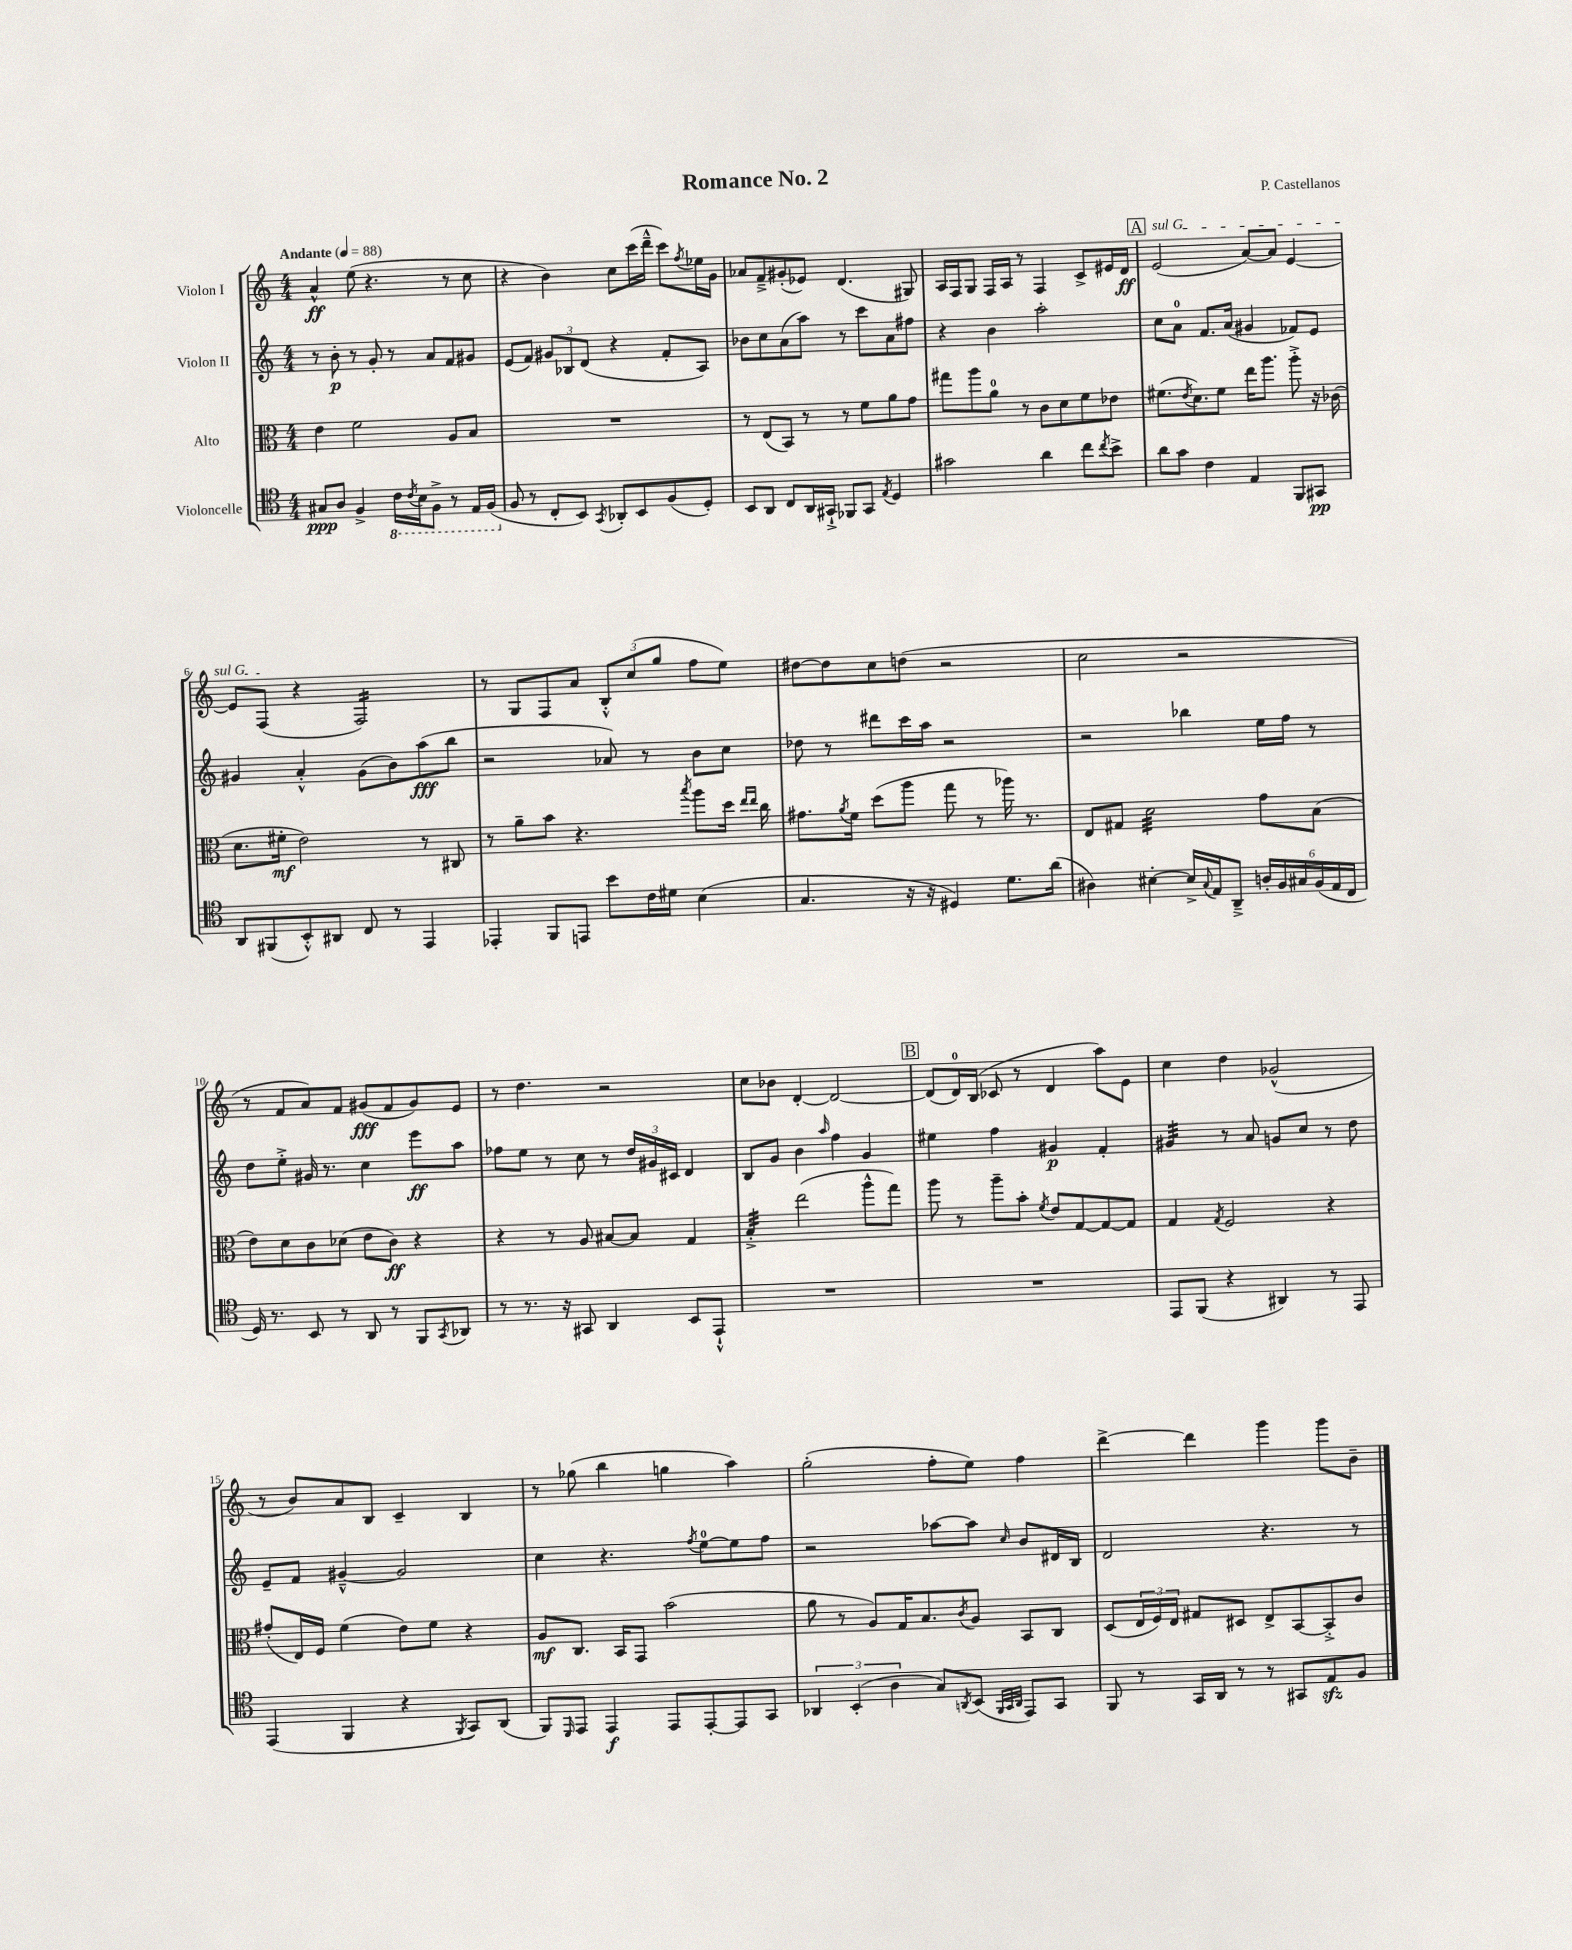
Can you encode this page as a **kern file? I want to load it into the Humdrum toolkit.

**kern	**kern	**kern	**kern
*staff4	*staff3	*staff2	*staff1
*clefC4	*clefC3	*clefG2	*clefG2
*k[]	*k[]	*k[]	*k[]
*M4/4	*M4/4	*M4/4	*M4/4
*MM88	*MM88	*MM88	*MM88
8G#/L	4e\	8r	4a^^/
8A/J	.	8b'\	.
4F^/	2f\	8r	(8ee\
.	.	8g'/	4.r
16C\LL	.	8r	.
8qC/	.	.	.
16BB\J	.	.	.
8FF^\J	.	8a/L	.
8r	8A/L	8f/	8r
16EE/LL	8B/J	8g#/J	8cc\
(16FF/JJ	.	.	.
=	=	=	=
8F/	1r	(8e/L	4r
8r	.	8f/J)	.
8C'/L	.	12g#/L	4b\)
.	.	12B-/	.
8BB/J)	.	.	.
.	.	(12d/J	.
8qGG/	.	.	.
8AA-'/L	.	4r	8cc\L
8BB/	.	.	(16ccc\L
.	.	.	16ddd~^^\JJ
(8F/	.	8f'/L	8ccc\L)
.	.	.	8qff/
8D'/J)	.	8A/J)	16ee-\L
.	.	.	16g\JJ
=	=	=	=
8BB/L	8r	8b-\L	8a-/L
8AA/J	(8E/L	8cc\	8f~^/
8C/L	8BB/J)	(8a\	(8g#'/
16AA/L	8r	8aa\J)	8e-/J)
16GG#`^/JJ	.	.	.
8FF-/L	8r	8r	(4.d/
8GG#/J	8f\L	8ccc\L	.
8qE/	.	.	.
4D/	8a\	8a\	.
.	8g\J	8ff#\J	8G#/)
=	=	=	=
2g#\	8gg#\L	4r	16A/LL
.	.	.	16F/J
.	8aa\	.	8G/J
.	8a\J	4b\	16F/LL
.	.	.	16A/JJ
.	8r	.	8r
4a\	8c\L	2aa'\	4F/
.	8d\	.	.
8cc\L	8f\	.	8c^/L
8qcc/	.	.	.
8b^\J	8e-\J	.	16e#/L
.	.	.	16d/JJ
=	=	=	=
8a\L	(8.f#\L	8cc\L	(2e/
8g\J	.	8a\J	.
.	8qe/	.	.
.	8.d\)	.	.
4c\	.	8.f/L	.
.	8f#\J	.	.
.	.	(16a/Jk	.
4E/	16ee\LK	4g#/	[8a/L)
.	8.aa\J	.	.
.	.	.	8a/]J
8FF/L	8aa'^\	8f-/L)	[4e/
8GG#/J	16r	8e/J	.
.	(16c-\	.	.
=	=	=	=
8AA/L	8.d\L	4g#/	8e/]L
(8FF#/	.	.	(8F/J
.	16f#'\Jk	.	.
8BB'^^/)	2e\)	4a'^^/	4r
8AA#/J	.	.	.
8C/	.	(8g#\L	2F/)
8r	.	8b\)	.
4EE/	8r	(8aa\	.
.	8C#/	8bb\J	.
=	=	=	=
4EE-'/	8r	2r	8r
.	8a~\L	.	8G/L
8FF/L	8b\J	.	8F/
8EE/J	4.r	.	8a/J
8b\L	.	8a-/)	12B'^^/L
.	.	.	(12cc/
16c\L	.	8r	.
.	.	.	12gg/J
16d#\JJ	.	.	.
.	8qbb/	.	.
(4B\	8aa\L	8b\L	8ff\L
.	16dd\Jk	8cc\J	8ee\J)
.	16qqee/LL	.	.
.	16qqee/JJ	.	.
.	16cc\	.	.
=	=	=	=
4.G/	8.g#\L	8dd-\	[8dd#\L
.	.	8r	8dd#\]
.	8qa/	.	.
.	16f\Jk	.	.
.	(8dd\L	8ddd#\L	8cc\
16r	8aa\J	16ccc\L	(8dd\J
16r	.	16aa\JJ	.
4D#/)	8gg\	2r	2r
.	8r	.	.
8.d\L	16aa-\)	.	.
.	8.r	.	.
(16a\Jk	.	.	.
=	=	=	=
4A#\)	8E/L	2r	2cc\
.	8G#/J	.	.
[4B#'\	2d\	.	.
16B#^/]LL	.	4bb-\	2r
8qqG/	.	.	.
16E/J	.	.	.
8AA~^/J	.	.	.
24A'/LL	8g\L	16ee\LL	.
24F/	.	.	.
.	.	16ff\JJ	.
24G#/	.	.	.
(24F/	(8B\J	8r	.
24E/	.	.	.
24C/JJ	.	.	.
=	=	=	=
16D/)	8e\L)	8dd\L	8r
8.r	.	.	.
.	8d\	8ee'^\J	8f/L
8BB/	8c\	16g#/	8a/)
.	.	8.r	.
8r	(8d-\J	.	8f/J
8AA/	8e\L	4cc\	(8g#/L
8r	8c\J)	.	8f/
8FF/L	4r	8eee\L	8g#/)
8qGG/	.	.	.
8AA-/J	.	8aa\J	8e/J
=	=	=	=
8r	4r	8ff-\L	8r
8.r	.	8ee\J	4.dd\
.	8r	8r	.
16r	.	.	.
8GG#/	8A/	8cc\	.
4AA/	[8B#/L	8r	2r
.	8B#/]J	24dd/LL	.
.	.	24g#/	.
.	.	24c#/JJ	.
8BB/L	4G/	4d/	.
8EE`^^/J	.	.	.
=	=	=	=
1r	4B'^/	8B/L	8cc\L
.	.	8g/J	8b-\J
.	(2ee\	4b\	[4d'/
.	.	16qqaa/	.
.	.	4ff\	2d/_
.	8aa^^\L	4g/	.
.	8gg\J)	.	.
=	=	=	=
1r	8aa\	4ee#\	(8d/]L
.	8r	.	16d/L)
.	.	.	(16B/JJ
.	8aa~\L	4ff\	8c-/
.	8b'\J	.	8r
.	8qf/	.	.
.	8e/L	4g#/	4d/
.	[8G/	.	.
.	8G/_	4f'/	8aa\L)
.	8G/]J	.	8e\J
=	=	=	=
8EE/L	4G/	4g#/	4cc\
(8FF/J	.	.	.
.	8qG/	.	.
4r	2F/	8r	4dd\
.	.	8a/	.
4AA#/)	.	8g/L	(2g-^^/
.	.	8cc/J	.
8r	4r	8r	.
8EE/	.	8dd\	.
=	=	=	=
(4EE/	(8g#'/L	8e~/L	8r
.	16E/L)	8f/J	8b/L)
.	16F/JJ	.	.
4FF/	(4f\	[4g#~^^/	8a/
.	.	.	8B/J
4r	8e\L)	2g#/]	4c~/
.	8f\J	.	.
8qFF/	.	.	.
8GG/L)	4r	.	4B/
(8AA/J	.	.	.
=	=	=	=
8FF/L)	8A/L	4cc\	8r
16qqDD/	.	.	.
8EE/J	8.C/J	.	(8gg-\
4EE/	.	4.r	4bb\
.	16BB/LK	.	.
.	8GG/J	.	.
8EE/L	(2b\	.	4gg\
.	.	8qff/	.
[8EE'/	.	[8ee\L	.
8EE/]	.	8ee\]	4aa\)
8GG/J	.	8ff\J	.
=	=	=	=
6AA-/	8a\	2r	(2gg'\
.	8r	.	.
(6BB'/	.	.	.
.	8A/L)	.	.
6A\	.	.	.
.	16G/K	.	.
.	8.B/	.	.
8G/L)	.	[8aa-\L	8ff'\L
8qAA/	8qc/	.	.
(8BB/J	8A/J	8aa-\]J	8ee\J)
32qqFF/LLL	.	.	.
32qqGG/	.	.	.
32qqAA/JJJ	.	16qqcc/	.
8EE/L)	8BB/L	8b/L	4ff\
8GG/J	8C/J	16d#/L	.
.	.	16B/JJ	.
=	=	=	=
8FF/	(8D/L	2d/	[4ddd^\
8r	24E/L	.	.
.	24F/)	.	.
.	24E/JJ	.	.
16GG/LL	8G#/L	.	4ddd\]
16AA/JJ	.	.	.
8r	8D#/J	.	.
8r	8E^/L	4.r	4ggg\
8GG#/L	[8BB/	.	.
8E/	8BB'^/]	.	8ggg\L
8F/J	8c/J	8r	8b~\J
==	==	==	==
*-	*-	*-	*-
